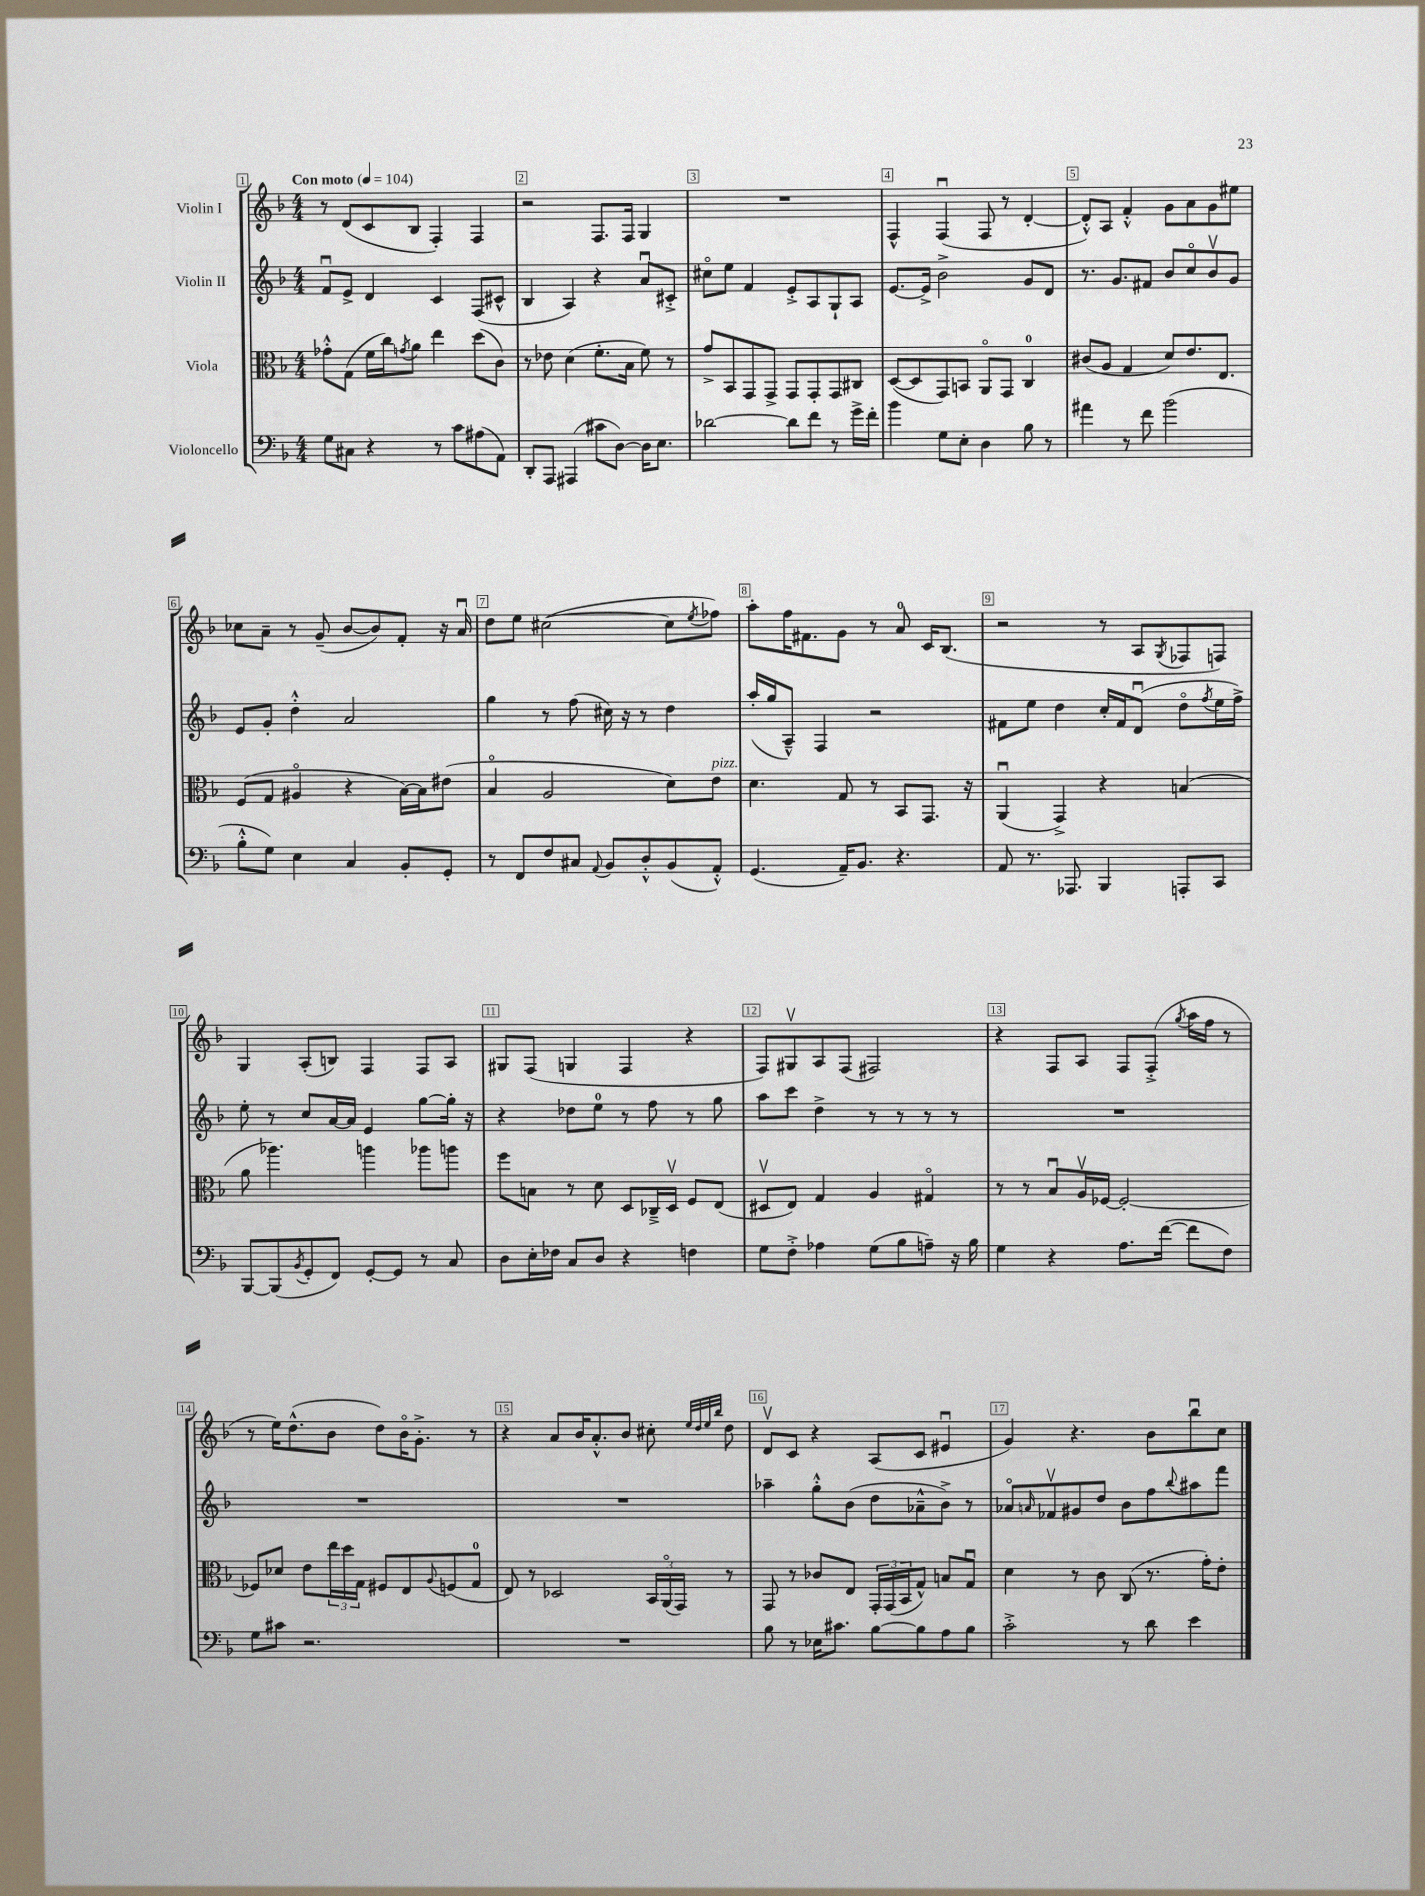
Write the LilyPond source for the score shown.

<<
\new StaffGroup <<
\new Staff = "s0" \with { instrumentName = "Violin I" } {
    \clef treble \key f \major \numericTimeSignature \time 4/4 \tempo "Con moto" 4 = 104
    r8 d'8( c'8 bes8 f4-.) f4 |
    r2 f8. f16 g4 |
    R1 |
    f4-^ f4\downbow( f8 r8 d'4~-. |
    d'8-.-^) a8 f'4-.-^ g'8 a'8 g'8 eis''8 |
    ces''8 a'8-- r8 g'8--( bes'8~ bes'8) f'8-. r16 a'16\downbow |
    d''8 e''8 cis''2~( cis''8 \acciaccatura { e''8 } fes''8) |
    a''8-. f''16 fis'8. g'8 r8 a'8-0 c'16 bes8.( |
    r2 r8 a8 \acciaccatura { g8 } fes8 f8) |
    g4 a8-.( b8) f4 f8 a8 |
    gis8 f8( g4 f4 r4 |
    f8) gis8\upbow a8 f8( fis2) |
    r4 f8 a8 f8 f8-.->( \acciaccatura { g''8 } a''16 f''16 r8 |
    r8 e''16) d''8.-^( bes'8 d''8) bes'16\flageolet g'8.-.-> r8 |
    r4 a'8 bes'16 a'8.-.-^ bes'8 cis''8-. \grace { e''32 d''32 e''32 bes''32 } d''8 |
    d'8\upbow c'8 r4 a8( c'8 eis'4\downbow |
    g'4) r4. bes'8 bes''8\downbow c''8 \bar "|." |
}
\new Staff = "s1" \with { instrumentName = "Violin II" } {
    \clef treble \key f \major \numericTimeSignature \time 4/4
    f'8\downbow e'8-> d'4 c'4 f8( cis'8-^ |
    bes4 a4) r4 a'8\downbow cis'8-.-> |
    cis''8\flageolet e''8 f'4 e'8-.-> a8 g8-! a8 |
    e'8.~ e'16-> bes'2-> g'8 d'8 |
    r8. g'8. fis'8 bes'8 c''8\flageolet bes'8\upbow g'8 |
    e'8 g'8-. d''4-.-^ a'2 |
    g''4 r8 f''8( cis''16) r16 r8 d''4 |
    a''16-.( g''16 a8---^) f4 r2 |
    fis'8 e''8 d''4 c''16-. fis'16 d'8\downbow( d''8\flageolet \acciaccatura { f''8 } e''16 f''16->) |
    e''8-. r8 c''8 a'16~ a'16 e'4 g''8~ g''16-. r16 |
    r4 des''8 e''8-0 r8 f''8 r8 g''8 |
    a''8 c'''8 d''4-> r8 r8 r8 r8 |
    R1 |
    R1 |
    R1 |
    aes''4-- g''8-.-^ bes'8( d''8 aes'8---^ bes'8->) r8 |
    aes'8\flageolet \grace { a'16 } fes'8\upbow gis'8 d''8 bes'8 f''8 \appoggiatura { bes''8 } ais''8 f'''8 \bar "|." |
}
\new Staff = "s2" \with { instrumentName = "Viola" } {
    \clef alto \key f \major \numericTimeSignature \time 4/4
    ges'8-.-^ g8( f'16 c''16) \acciaccatura { g'8 } a'8 e''4 d''8( c'8) |
    r8 ees'8 d'4( f'8.-. bes16 f'8) r8 |
    g'8-> bes,8 g,8 g,8-> g,8 g,8-. g,8 cis8 |
    d8~( d8 g,8) b,8 a,8\flageolet g,8 c4-0 |
    cis'8( a8 g4 d'8) e'8. e8. |
    f8( g8 ais4\flageolet r4 bes16~) bes16 eis'8( |
    bes4\flageolet a2 d'8) e'8^\markup { \italic "pizz." } |
    d'4. g8 r8 bes,8 g,8. r16 |
    a,4\downbow( g,4->) r4 b4( |
    a'8 aes''4.) a''4 aes''8 a''8 |
    f''8 b8 r8 d'8 d8 ces16---> d16\upbow f8 e8( |
    dis8\upbow e8) g4 a4 gis4\flageolet |
    r8 r8 bes8\downbow a16\upbow fes16~ fes2~-. |
    fes8 des'8 e'8 \tuplet 3/2 { e''16 d''16 g16 } fis8 e8 \appoggiatura { a8 } f8( g8-0 |
    e8) r8 des2 \tuplet 3/2 { bes,16 a,16\flageolet( g,16) } r8 |
    g,8 r8 ces'8 e8 \tuplet 3/2 { g,16-. g,16( bes,16 } g8-^) b8 g8\downbow |
    d'4 r8 c'8 c8( r8. g'16-.) e'8-. \bar "|." |
}
\new Staff = "s3" \with { instrumentName = "Violoncello" } {
    \clef bass \key f \major \numericTimeSignature \time 4/4
    g8 cis8 r4 r8 c'8 ais8( a,8) |
    d,8-. a,,8 ais,,4( cis'8 d8~) d16 e8. |
    des'2~ des'8 f'8 r8 g'16-> f'16-. |
    bes'4 g8 e8-. d4 bes8 r8 |
    ais'4 r8 f'8 bes'2( |
    bes8-.-^ g8) e4 c4 bes,8-. g,8-. |
    r8 f,8 f8 cis8 \appoggiatura { a,8 } bes,8 d8-.-^ bes,8( a,8-.-^) |
    g,4.( a,16--) bes,8. r4. |
    a,8 r8. aes,,8. bes,,4 a,,8-. c,8 |
    bes,,8~ bes,,8( \acciaccatura { bes,8 } g,8-. f,8) g,8~-. g,8 r8 c8 |
    d8 e16-. fes16 c8 d8 r4 f4 |
    g8 f8-.-> aes4 g8( bes8 a8--) r16 bes16 |
    g4 r4 a8. f'16~( f'8 f8) |
    g8 cis'8 r2. |
    R1 |
    bes8 r8 ees16 cis'8. bes8~ bes8 a8 bes8 |
    c'2-.-> r8 d'8 e'4 \bar "|." |
}
>>
>>
\layout { \context { \Score \override BarNumber.break-visibility = ##(#f #t #t) barNumberVisibility = #all-bar-numbers-visible \override BarNumber.stencil = #(make-stencil-boxer 0.1 0.3 ly:text-interface::print) } }
